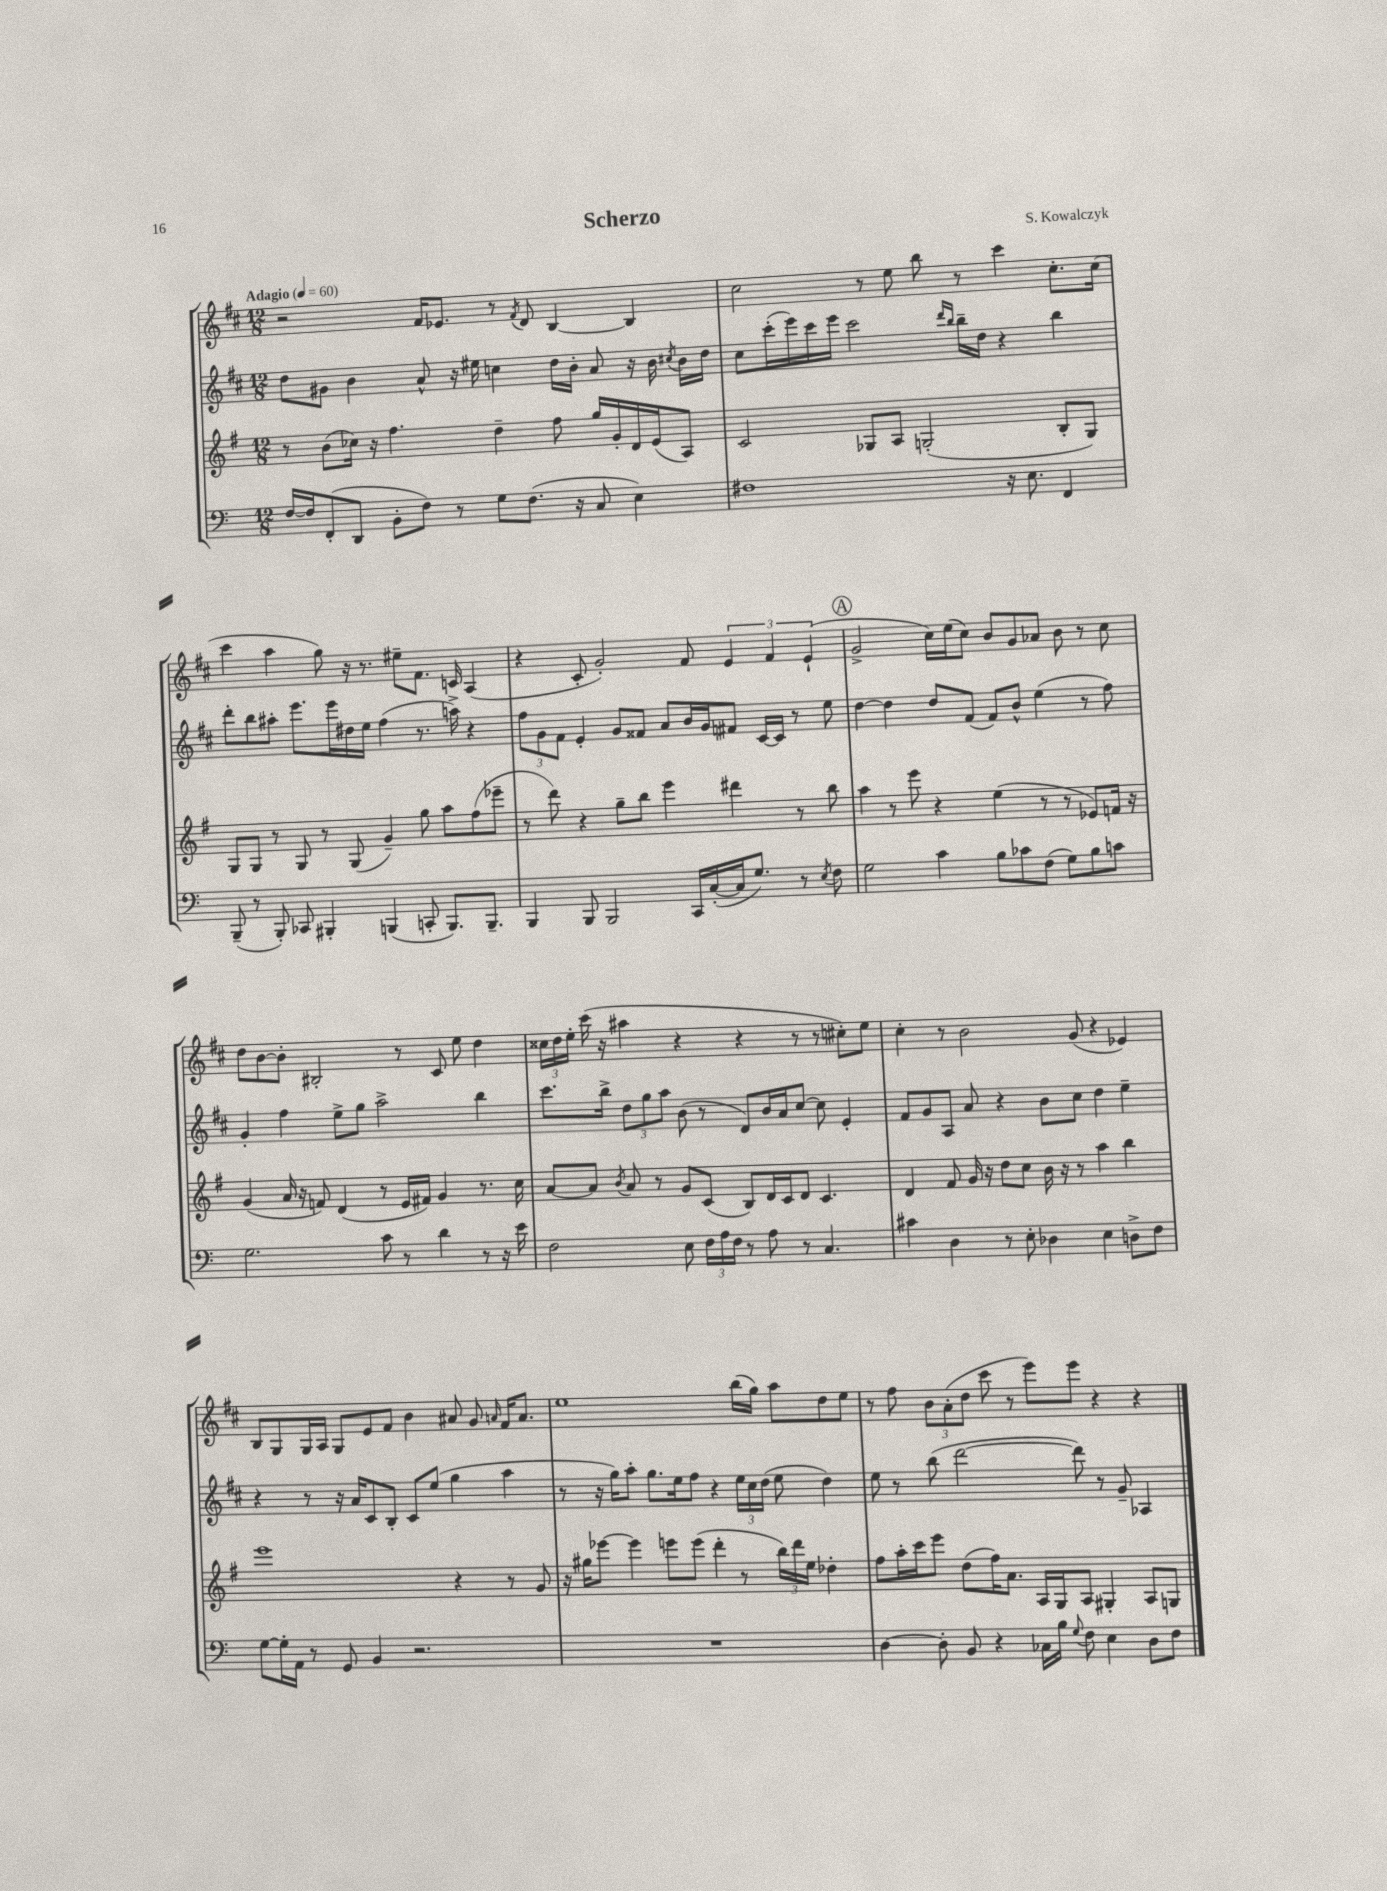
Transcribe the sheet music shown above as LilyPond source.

\header { title = "Scherzo" composer = "S. Kowalczyk" }
<<
\new StaffGroup <<
\new Staff = "s0" {
    \clef treble \key d \major \numericTimeSignature \time 12/8 \tempo "Adagio" 4 = 60
    \autoBeamOff r2 fis'16[ ees'8.] r8 \acciaccatura { fis'8 } d'8 b4~ b4 |
    cis''2 r8 e''8 b''8 r8 cis'''4 cis''8.[-. cis''16]( |
    cis'''4 a''4 g''8) r16 r8. eis''8[-- fis'8.] c'16 a4( |
    r4 cis'8-. g'2-.) fis'8 \tuplet 3/2 { e'4 fis'4 e'4-!( } |
    \mark \markup { \circle "A" } g'2-> cis''16[) e''16( cis''8]) b'8[ g'8 aes'8] b'8 r8 cis''8 |
    d''8[ b'8~ b'8]-. bis2-. r8 cis'8 e''8 d''4 |
    \tuplet 3/2 { cisis''16[ d''16 e''16]-. } cis'''16( r16 ais''4 r4 r4 r8 r8 cis''8[-.) e''8] |
    cis''4-. r8 b'2 g'8( r4 ees'4) |
    b8[ g8 g16 a16] g8[ e'8 fis'8] b'4 ais'8 g'8 \grace { a'16 } fis'16[ a'8.] |
    e''1 b''16[( g''16]) a''8[ d''8 e''8] |
    r8 fis''8 \tuplet 3/2 { b'8[ a'8-.( d''8] } cis'''8 r8 e'''8[) e'''8] r4 r4 \bar "|." |
}
\new Staff = "s1" {
    \clef treble \key d \major \numericTimeSignature \time 12/8
    \autoBeamOff d''8[ gis'8] b'4 a'8-^ r16 eis''16 c''4 d''16[ b'16]-. a'8 r16 b'16 \acciaccatura { cis''8 } b'16[ d''16] |
    cis''8[ cis'''16-.( e'''16) cis'''16 e'''16] cis'''2 \grace { d'''16[ b''16] } b''16[-- d''16] r4 b''4 |
    d'''8[-. b''8 ais''8]-. e'''8.[ e'''16 dis''16 e''16] fis''4( r8. a''16->) r4 |
    \tuplet 3/2 { fis''8[ g'8 fis'8] } e'4-. g'8[ fisis'8] a'8[ b'16 g'16 fis'8] cis'16[~ cis'16] r8 e''8 |
    \mark \markup { \circle "A" } d''4~ d''4 d''8[ fis'8]( fis'8[) b'8]-^ e''4( r8 fis''8) |
    g'4-. fis''4 e''8[-> g''8] a''2-> b''4 |
    cis'''8.[ b''16]-> \tuplet 3/2 { d''8[ g''8 a''8] } b'8( r8 d'8[) b'16 a'16 cis''8]~ cis''8 e'4-. |
    fis'8[ g'8 a8] a'8 r4 b'8[ cis''8] d''4 e''4-- |
    r4 r8 r16 a'16[ cis'8 b8]-. cis'8[ e''8]( g''4 a''4 |
    r8 r16 g''16[) a''8]-. g''8.[ e''16 fis''8] r4 \tuplet 3/2 { e''16[ cis''16 d''16]( } e''8 d''4) |
    e''8 r8 b''8( d'''2~ d'''8) r8 g'8-- aes4 \bar "|." |
}
\new Staff = "s2" {
    \clef treble \key g \major \numericTimeSignature \time 12/8
    \autoBeamOff r8 b'8[( ces''16]) r16 fis''4. d''4-- fis''8 g''16[ g'16-. d'16 e'16( a8]) |
    c'2 ges8[ a8] g2-.( b8[-. g8]) |
    g8[ g8] r8 g8 r8 g8( g'4--) g''8 a''8[ fis''8( ees'''8]-- |
    r8 d'''8) r4 g''8[-- b''8] e'''4 dis'''4 r8 b''8 |
    \mark \markup { \circle "A" } a''4 r8 e'''8 r4 e''4( r8 r8 ees'8[) f'16] r16 |
    g'4( a'16 r16 f'8) d'4( r8 e'16[ fis'16]) g'4 r8. c''16 |
    a'8[~ a'8] \acciaccatura { b'8 } a'8 r8 g'8[ c'8]( b8[) d'16 c'16 d'8] c'4. |
    d'4 fis'8 g'16 r16 d''8[ c''8] b'16 r16 r8 a''4 b''4 |
    e'''1 r4 r8 g'8 |
    r16 gis''16[ ees'''8]~ ees'''4 e'''8[ e'''8]( d'''4-. r8 \tuplet 3/2 { b''16[) d'''16 e''16] } des''4-. |
    fis''8[ a''16-. c'''16 e'''8] d''8[( fis''16) a'8.] a16[ g16 a8] gis4-. a8[ g8] \bar "|." |
}
\new Staff = "s3" {
    \clef bass \key c \major \numericTimeSignature \time 12/8
    \autoBeamOff f16[~ f16 f,8-.( d,8] b,8[-. f8]) r8 g8[ f8.]( r16 c8 e4) |
    fis1 r16 e8. f,4 |
    b,,8--( r8 b,,8-.) ces,8 bis,,4-. b,,4( c,8-. b,,8.[) b,,8.]-- |
    b,,4 b,,8 b,,2 c,16[ c16~-.( c16 g8.]) r8 \acciaccatura { e8 } f8 |
    \mark \markup { \circle "A" } g2 c'4 b8[ ces'8 f8]( g8[) b8 c'8] |
    g2. c'8 r8 d'4 r8 r16 e'16 |
    f2 e8 \tuplet 3/2 { f16[ a16 f16] } r8 a8 r8 c4. |
    cis'4 d4 r8 e8-. des4 e4 d8[-> f8] |
    g8[~ g16-. a,16] r8 g,8 b,4 r2. |
    R1. |
    d4~ d8-. b,8 r4 ces16[ b16] \appoggiatura { g8 } f8 e4 d8[ f8] \bar "|." |
}
>>
>>
\layout { \context { \Score \remove "Bar_number_engraver" } }
